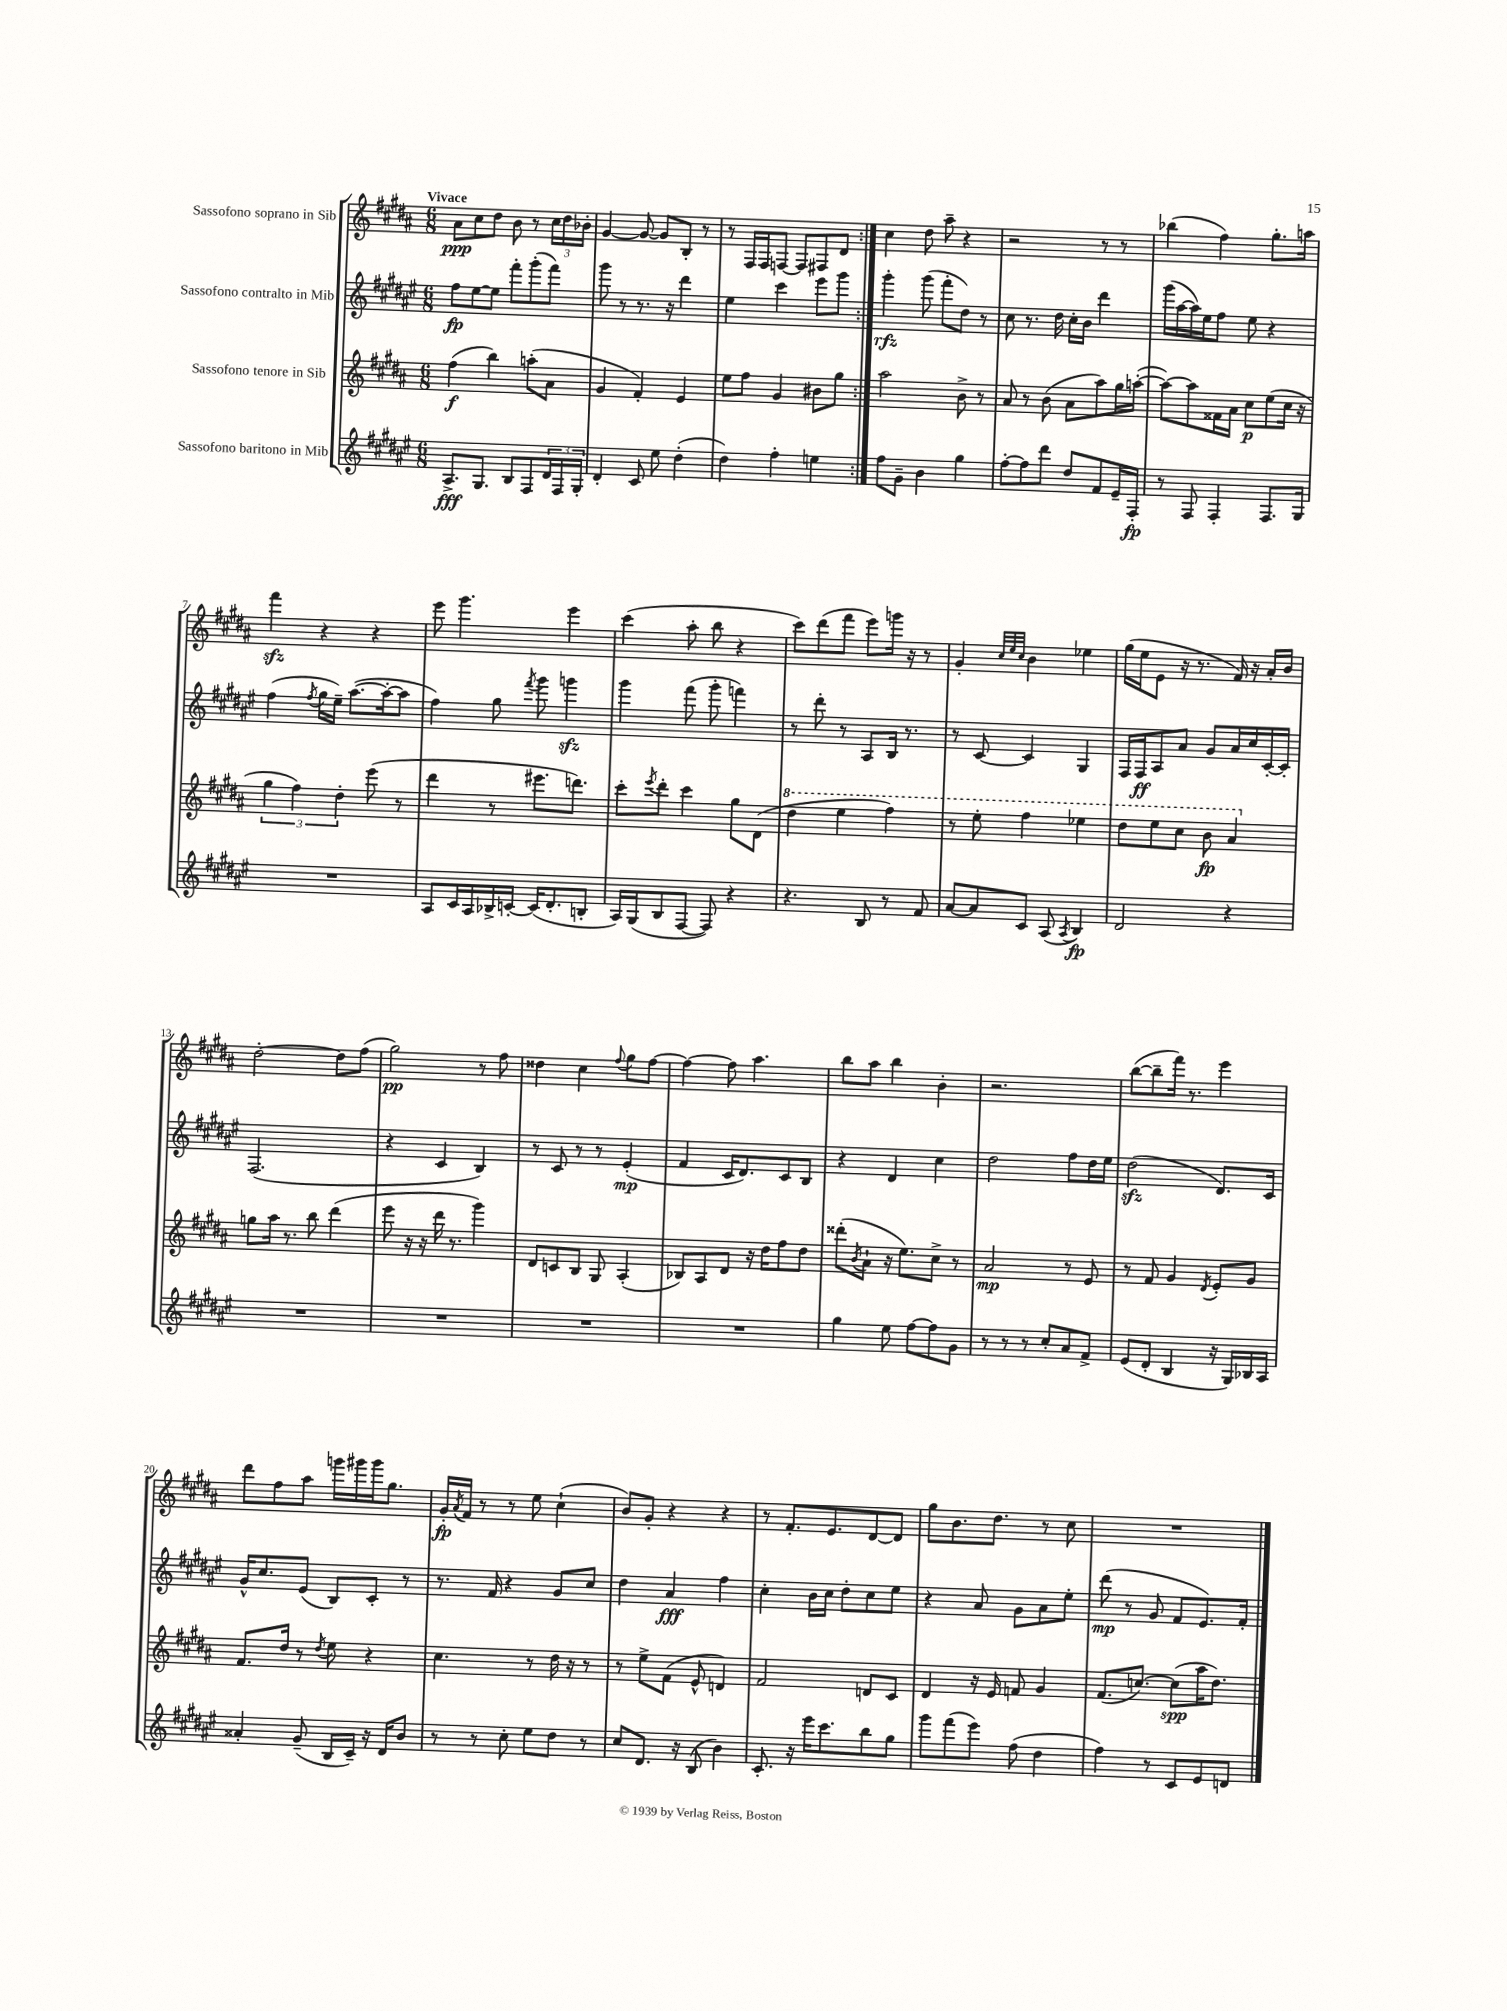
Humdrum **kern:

**kern	**dynam	**kern	**dynam	**kern	**dynam	**kern	**dynam
*part4	*part4	*part3	*part3	*part2	*part2	*part1	*part1
*staff4	*staff4	*staff3	*staff3	*staff2	*staff2	*staff1	*staff1
*I"Sassofono baritono in Mib	*	*I"Sassofono tenore in Sib	*	*I"Sassofono contralto in Mib	*	*I"Sassofono soprano in Sib	*
*clefG2	*	*clefG2	*	*clefG2	*	*clefG2	*
*k[f#c#g#d#a#e#]	*	*k[f#c#g#d#a#]	*	*k[f#c#g#d#a#e#]	*	*k[f#c#g#d#a#]	*
*M6/8	*	*M6/8	*	*M6/8	*	*M6/8	*
=1	=1	=1	=1	=1	=1	=1	=1
!	!	!	!	!	!	!LO:TX:a:B:t=Vivace	!
8.A#^/L	fff	(4ff#\	f	8ff#\L	fp	8a#\L	ppp
.	.	.	.	[8ee#\	.	8cc#\	.
8.G#/J	.	.	.	.	.	.	.
.	.	4bb\)	.	8ee#\J]	.	8dd#\J	.
8B/L	.	.	.	8fff#'\L	.	8b\	.
8F#/	.	(8aan'\L	.	(8ggg#'\	.	8r	.
24d#/L	.	8a#\J	.	8fff#\J)	.	24cc#\LL	.
24F#/	.	.	.	.	.	24dd#\	.
24G#'/JJ	.	.	.	.	.	24b-X'\JJ	.
=2	=2	=2	=2	=2	=2	=2	=2
4d#'/	.	4g#/	.	8ggg#\	.	[4g#/	.
.	.	.	.	8r	.	.	.
8c#/	.	4f#'/)	.	8.r	.	8g#/_	.
8ee#\	.	.	.	.	.	8g#/L]	.
.	.	.	.	16r	.	.	.
(4dd#'\	.	4e/	.	4ddd#\	.	8B'/J	.
.	.	.	.	.	.	8r	.
=3	=3	=3	=3	=3	=3	=3	=3
4dd#\)	.	8ee\L	.	4ee#\	.	8r	.
.	.	8ff#\J	.	.	.	16F#/LL	.
.	.	.	.	.	.	16F#/J	.
4ff#'\	.	4g#/	.	4ccc#\	.	[8Fn/J	.
.	.	.	.	.	.	8F/L]	.
4een\	.	8b#X\L	.	8eee#\L	.	8F#X/	.
.	.	8gg#\J	.	8ggg#\J	.	8d#/J	.
=4:|!	=4:|!	=4:|!	=4:|!	=4:|!	=4:|!	=4:|!	=4:|!
8ff#\L	.	2aa#\	.	4ggg#'\	rfz	4cc#\	.
8g#~\J	.	.	.	.	.	.	.
4b\	.	.	.	(8ggg#\	.	8dd#\	.
.	.	.	.	8fff#'\L	.	8aa#~\	.
4gg#\	.	8b^\	.	8dd#\J)	.	4r	.
.	.	8r	.	8r	.	.	.
=5	=5	=5	=5	=5	=5	=5	=5
[8ff#'\L	.	8a#/	.	8cc#\	.	2r	.
8ff#\]	.	8r	.	8.r	.	.	.
8ddd#\J	.	(8b\	.	.	.	.	.
.	.	.	.	16dd#\	.	.	.
8dd#/L	.	8a#\L	.	16cc#'\LL	.	.	.
.	.	.	.	16b\JJ	.	.	.
8f#/	.	8aa#\)	.	4ddd#\	.	8r	.
16e#~/L	.	16gg#\L	.	.	.	8r	.
16F#'/JJ	fp	([16aan'\JJ	.	.	.	.	.
=6	=6	=6	=6	=6	=6	=6	=6
8r	.	8aa\L_)	.	(16ggg#\LL	.	(4bb-X\	.
.	.	.	.	[16aa#\	.	.	.
8F#/	.	8aa\]	.	16aa#\])	.	.	.
.	.	.	.	16ee#\J	.	.	.
4F#'/	.	16f##X\L	.	8ff#\J	.	4ff#\)	.
.	.	16a#\JJ	.	.	.	.	.
.	.	8cc#\L	p	8ee#\	.	.	.
8.F#/L	.	(8ee\	.	4r	.	8.gg#'\L	.
.	.	16cc#\Jk	.	.	.	.	.
16G#/Jk	.	16r	.	.	.	16aan\Jk	.
!!LO:LB:g=z
=7	=7	=7	=7	=7	=7	=7	=7
2.r	.	6gg#\	.	(4ff#\	.	4fff#zz\	.
.	.	6ff#\)	.	.	.	.	.
.	.	.	.	8qff#/	.	.	.
.	.	.	.	16gg#\LL	.	4r	.
.	.	.	.	16ee#~\JJ)	.	.	.
.	.	6dd#'\	.	.	.	.	.
.	.	.	.	([8.aa#\L	.	.	.
.	.	(8eee\	.	.	.	4r	.
.	.	.	.	16aa#'\k_	.	.	.
.	.	8r	.	8aa#\J]	.	.	.
=8	=8	=8	=8	=8	=8	=8	=8
8A#/L	.	4ddd#\	.	4ff#\)	.	8eee\	.
16c#/L	.	.	.	.	.	4.ggg#\	.
16A#/	.	.	.	.	.	.	.
16B-X^/	.	8r	.	8gg#\	.	.	.
[16cn'/JJ	.	.	.	.	.	.	.
.	.	.	.	8qfff#/	.	.	.
(16c/KL]	.	8.eee#X\L	.	8ggg#\	.	.	.
8.d#'/	.	.	.	.	.	.	.
.	.	.	.	4gggnzz\	.	4eee\	.
.	.	8.dddn\J)	.	.	.	.	.
8Bn'/J	.	.	.	.	.	.	.
=9	=9	=9	=9	=9	=9	=9	=9
16A#/LL)	.	8ccc#'\L	.	4ggg#\	.	(4ccc#\	.
(16G#/J	.	.	.	.	.	.	.
.	.	8qeee/	.	.	.	.	.
8B/	.	8ddd#'\J	.	.	.	.	.
[8F#/J	.	4ccc#\	.	(8fff#\	.	8aa#'\	.
8F#/])	.	.	.	8ggg#'\	.	8bb\	.
4r	.	8gg#\L	.	4fffn\)	.	4r	.
.	.	(8d#\J	.	.	.	.	.
=10	=10	=10	=10	=10	=10	=10	=10
*	*	*8va	*	*	*	*	*
4.r	.	4ddd#\	.	8r	.	8ccc#\L)	.
.	.	.	.	8ddd#'\	.	(8ddd#\	.
.	.	4eee\	.	8r	.	8fff#\J	.
8B/	.	.	.	8A#/L	.	8eee\L)	.
8r	.	4fff#\)	.	16B/Jk	.	16gggn\Jk	.
.	.	.	.	8.r	.	16r	.
8f#/	.	.	.	.	.	8r	.
=11	=11	=11	=11	=11	=11	=11	=11
[8a#/L	.	8r	.	8r	.	4g#'/	.
8a#/]	.	8eee'\	.	[8c#/	.	.	.
.	.	.	.	.	.	32qqcc#/LLL	.
.	.	.	.	.	.	32qqee/	.
.	.	.	.	.	.	32qqcc#/JJJ	.
8c#/J	.	4fff#\	.	4c#/]	.	4b\	.
(8A#/	.	.	.	.	.	.	.
8qA#/	.	.	.	.	.	.	.
4B/)	fp	4eee-X\	.	4G#/	.	4ee-X\	.
=12	=12	=12	=12	=12	=12	=12	=12
2d#/	.	8ddd#\L	.	16F#/LL	.	(16gg#\LL	.
.	.	.	.	16F#/J	ff	16ee\J	.
.	.	8eee\	.	8A#/	.	8e\J	.
.	.	8ccc#\J	.	8a#/J	.	16r	.
.	.	.	.	.	.	8.r	.
.	.	8bb\	fp	8g#/L	.	.	.
4r	.	4aa#/	.	16a#/L	.	16f#/)	.
.	.	.	.	16cc#/	.	16r	.
.	.	.	.	[16c#'/	.	16a#'/LL	.
.	.	.	.	16c#'/JJ]	.	16b/JJ	.
!!LO:LB:g=z
=13	=13	=13	=13	=13	=13	=13	=13
*	*	*X8va	*	*	*	*	*
2.r	.	8ggn\L	.	(2.F#/	.	[2dd#'\	.
.	.	16aa#\Jk	.	.	.	.	.
.	.	8.r	.	.	.	.	.
.	.	8bb\	.	.	.	.	.
.	.	(4ddd#\	.	.	.	8dd#\L]	.
.	.	.	.	.	.	(8ff#\J	.
=14	=14	=14	=14	=14	=14	=14	=14
2.r	.	8eee\	.	4r	.	2gg#\)	pp
.	.	16r	.	.	.	.	.
.	.	16r	.	.	.	.	.
.	.	16ddd#\	.	4c#/	.	.	.
.	.	8.r	.	.	.	.	.
.	.	4ggg#\)	.	4B/)	.	8r	.
.	.	.	.	.	.	8ff#\	.
=15	=15	=15	=15	=15	=15	=15	=15
2.r	.	8d#/L	.	8r	.	4dd##X\	.
.	.	8cn/	.	8c#/	.	.	.
.	.	8B/J	.	8r	.	4cc#\	.
.	.	8G#/	.	8r	.	.	.
.	.	.	.	.	.	8qqff#/	.
.	.	(4A#'/	.	(4e#'/	mp	8gg#\L	.
.	.	.	.	.	.	[8ff#\J	.
=16	=16	=16	=16	=16	=16	=16	=16
2.r	.	8B-X/L)	.	4f#/	.	4ff#\_	.
.	.	8A#/	.	.	.	.	.
.	.	8d#/J	.	16c#/KL	.	8ff#\]	.
.	.	.	.	8.d#/)	.	.	.
.	.	16r	.	.	.	4.aa#\	.
.	.	16dd#\KL	.	.	.	.	.
.	.	8ff#\	.	8c#/	.	.	.
.	.	8dd#\J	.	8B/J	.	.	.
=17	=17	=17	=17	=17	=17	=17	=17
4gg#\	.	(8ddd##X'\L	.	4r	.	8bb\L	.
.	.	8qb/	.	.	.	.	.
.	.	8a#`\J	.	.	.	8aa#\J	.
8ee#\	.	16r	.	4d#/	.	4bb\	.
.	.	8.ee\L)	.	.	.	.	.
[8ff#\L	.	.	.	.	.	.	.
8ff#\]	.	8cc#^\J	.	4cc#\	.	4b'\	.
8g#\J	.	8r	.	.	.	.	.
=18	=18	=18	=18	=18	=18	=18	=18
8r	.	2a#/	mp	2dd#\	.	2.r	.
8r	.	.	.	.	.	.	.
8r	.	.	.	.	.	.	.
8cc#'/L	.	.	.	.	.	.	.
8a#/	.	8r	.	8ff#\L	.	.	.
8f#^/J	.	8e/	.	16dd#\L	.	.	.
.	.	.	.	16ee#\JJ	.	.	.
=19	=19	=19	=19	=19	=19	=19	=19
(8e#/L	.	8r	.	(2dd#zz\	.	([8bb\L	.
8d#'/J	.	8f#/	.	.	.	8bb~\]	.
4B/	.	4g#/	.	.	.	16fff#\Jk)	.
.	.	.	.	.	.	8.r	.
.	.	8qd#/	.	.	.	.	.
16r	.	8e'/L	.	8.d#/L)	.	4eee\	.
16G#/LL)	.	.	.	.	.	.	.
16B-X/	.	8g#/J	.	.	.	.	.
16A#/JJ	.	.	.	16c#/Jk	.	.	.
!!LO:LB:g=z
=20	=20	=20	=20	=20	=20	=20	=20
4a##X'/	.	8.f#/L	.	16g#^^/KL	.	8ddd#\L	.
.	.	.	.	8.cc#/	.	.	.
.	.	.	.	.	.	8ff#\	.
.	.	16dd#/Jk	.	.	.	.	.
(8g#~/	.	8r	.	(8e#/J	.	8aa#\J	.
.	.	8qdd#/	.	.	.	.	.
16B/LL	.	8ee\	.	8B/L)	.	16gggn\LL	.
16c#~/JJ)	.	.	.	.	.	16ggg#X\	.
16r	.	4r	.	8c#'/J	.	16ggg#\J	.
16d#/KL	.	.	.	.	.	8.gg#\J	.
8b/J	.	.	.	8r	.	.	.
=21	=21	=21	=21	=21	=21	=21	=21
8r	.	4.cc#\	.	8.r	.	16g#'/LL	fp
.	.	.	.	.	.	8qa#/	.
.	.	.	.	.	.	16f#/JJ	.
8r	.	.	.	.	.	8r	.
.	.	.	.	16f#/	.	.	.
8cc#'\	.	.	.	4r	.	8r	.
8ee#\L	.	8r	.	.	.	8ee\	.
8dd#\J	.	16dd#\	.	8g#/L	.	(4cc#`\	.
.	.	16r	.	.	.	.	.
8r	.	8r	.	8cc#/J	.	.	.
=22	=22	=22	=22	=22	=22	=22	=22
8cc#/L	.	8r	.	4dd#\	.	8b/L)	.
8.d#/J	.	8ee^\L	.	.	.	8g#'/J	.
.	.	(8f#\J	.	4a#/	fff	4r	.
16r	.	.	.	.	.	.	.
(8B/	.	8e^^/	.	.	.	.	.
4b\)	.	4dn/)	.	4ff#\	.	4r	.
=23	=23	=23	=23	=23	=23	=23	=23
8.c#'/	.	2f#/	.	4cc#'\	.	8r	.
.	.	.	.	.	.	8.f#'/L	.
16r	.	.	.	.	.	.	.
16eee#\KL	.	.	.	16b\LL	.	.	.
8.ccc#\	.	.	.	16cc#\JJ	.	8.e/	.
.	.	.	.	8dd#'\L	.	.	.
8bb\	.	8dn/L	.	8cc#\	.	[8d#/	.
8gg#\J	.	8c#/J	.	8ee#\J	.	8d#/J]	.
=24	=24	=24	=24	=24	=24	=24	=24
8ggg#\L	.	4d#/	.	4r	.	8gg#\L	.
(8fff#\	.	.	.	.	.	8.b\	.
8eee#\J)	.	16r	.	8a#/	.	.	.
.	.	16e/	.	.	.	8.dd#\J	.
(8ff#\	.	8fn/	.	8g#\L	.	.	.
4dd#\	.	4g#/	.	8a#\	.	8r	.
.	.	.	.	8ee#'\J	.	8cc#\	.
=25	=25	=25	=25	=25	=25	=25	=25
4ff#\)	.	(8.f#/L	.	(8ddd#\	mp	2.r	.
.	.	.	.	8r	.	.	.
.	.	[8.ccn/J)	.	.	.	.	.
8r	.	.	.	8g#/	.	.	.
8c#/L	.	(8cc\L]	spp	8f#/L	.	.	.
8e#/	.	16aa#\K	.	8.e#/)	.	.	.
.	.	8.dd#\J)	.	.	.	.	.
8dn/J	.	.	.	.	.	.	.
.	.	.	.	16f#'/Jk	.	.	.
==	==	==	==	==	==	==	==
*-	*-	*-	*-	*-	*-	*-	*-
